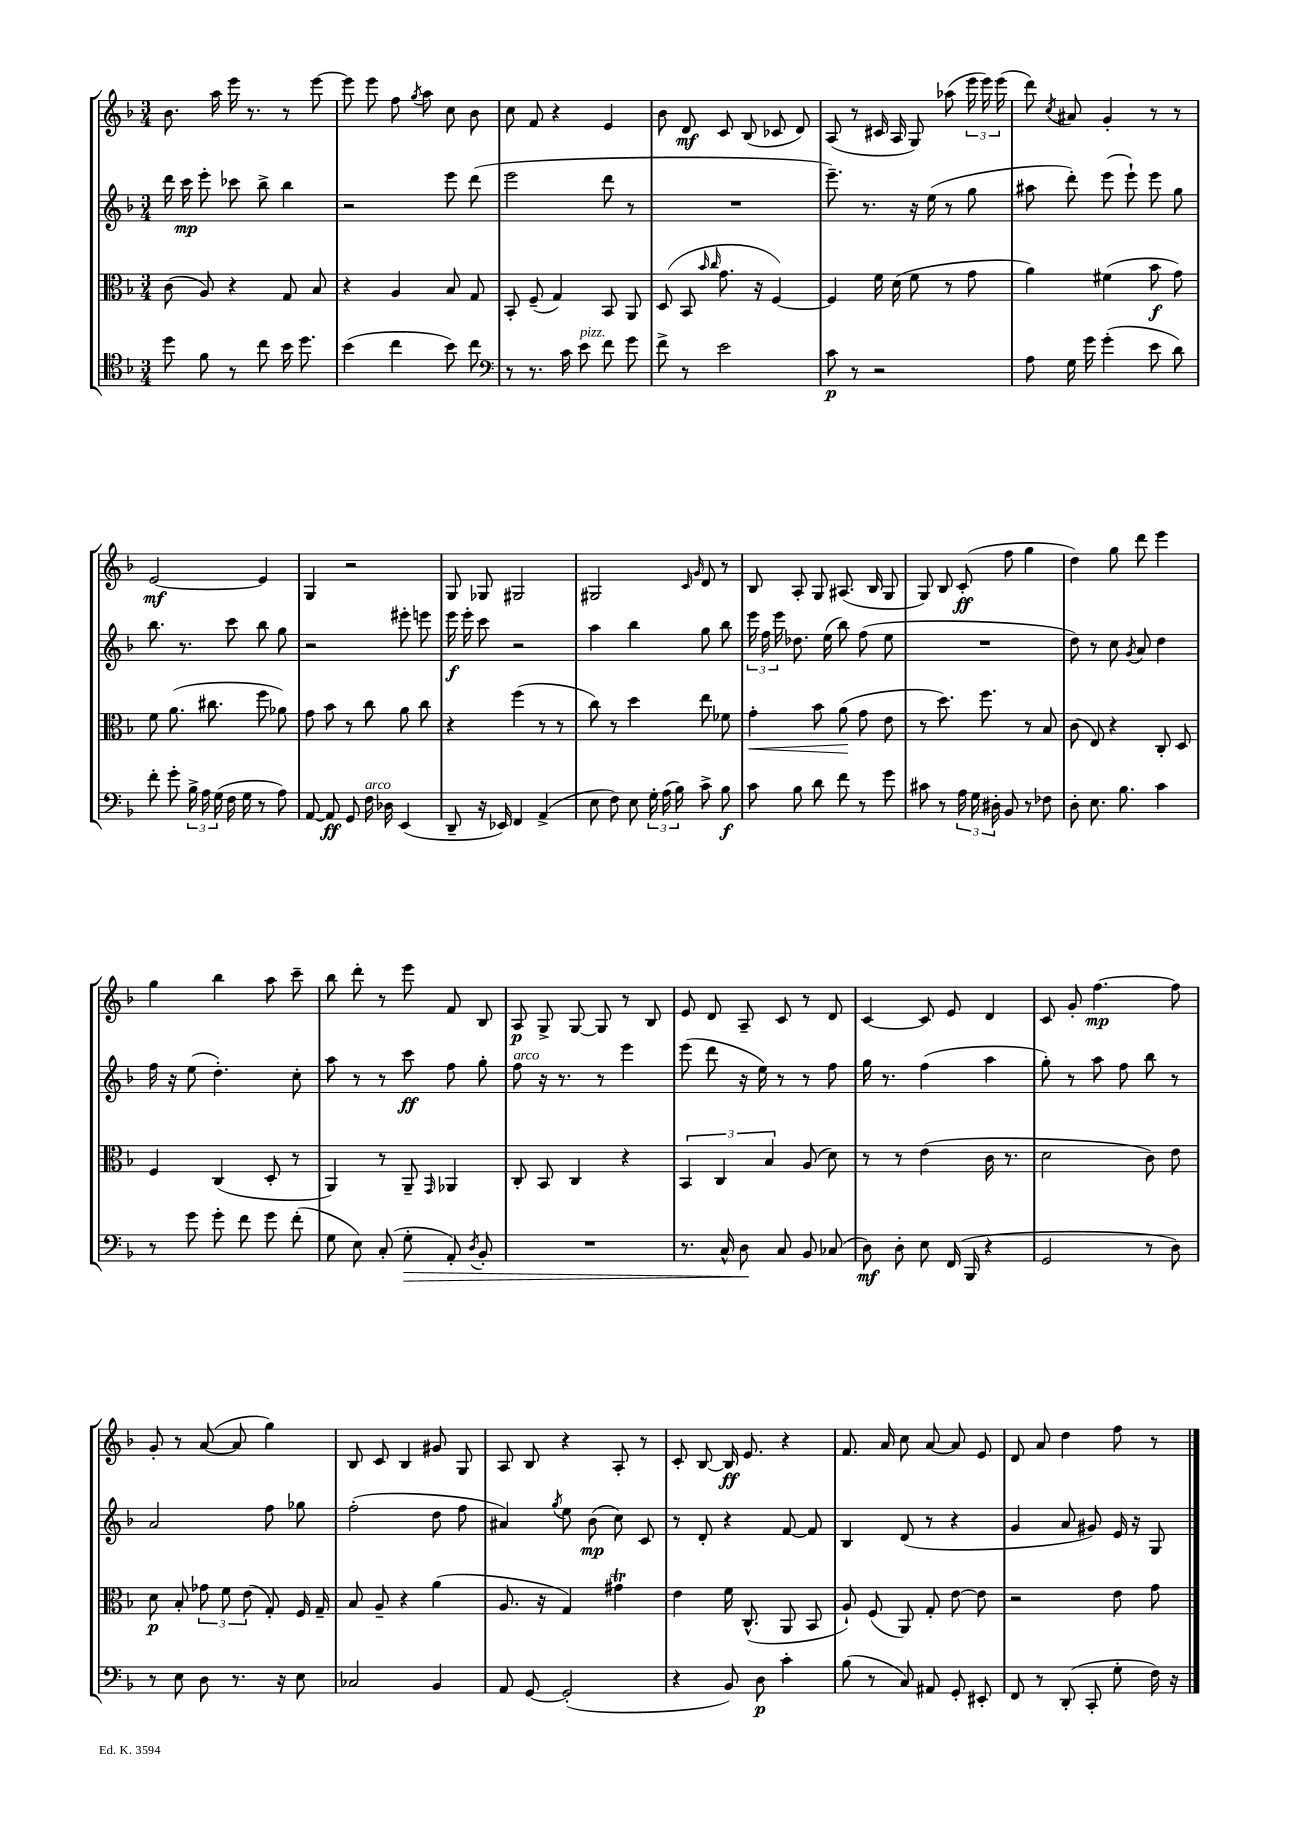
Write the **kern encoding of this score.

**kern	**kern	**kern	**kern
*staff4	*staff3	*staff2	*staff1
*clefC4	*clefC3	*clefG2	*clefG2
*k[b-]	*k[b-]	*k[b-]	*k[b-]
*M3/4	*M3/4	*M3/4	*M3/4
8dd	(8c	16ddd	8.b-
.	.	16ccc	.
8f	8A)	8eee'	.
.	.	.	16aa
8r	4r	8ccc-	16eee
.	.	.	8.r
8cc	.	8bb-^	.
16b-	8G	4bb-	8r
8.dd	.	.	.
.	8B-	.	[8eee
=	=	=	=
(4b-	4r	2r	8eee]
.	.	.	8eee
4cc	4A	.	8ff
.	.	.	8qgg
.	.	.	8aa
8b-)	8B-	8eee	8cc
8cc	8G	(8ddd	8b-
=	=	=	=
*clefF4	*	*	*
8r	8BB-'	2eee	8cc
8.r	(8F~	.	8f
.	4G)	.	4r
16c	.	.	.
8e	.	.	.
8f	8BB-	8ddd	4e
8g	8AA	8r	.
=	=	=	=
8f^	(8D	2.r	8b-
8r	8BB-	.	8d
.	16qqb-	.	.
.	16qqcc	.	.
2e	8.g	.	8c
.	.	.	(8B-
.	16r	.	.
.	[4F)	.	8c-
.	.	.	8d)
=	=	=	=
8c	4F]	8.eee~)	(8A
8r	.	.	8r
.	.	8.r	.
2r	16f	.	16c#
.	(16d	.	16A
.	8f	16r	8G)
.	.	(16ee	.
.	8r	8r	(8aa-
.	8g	8gg	24eee
.	.	.	24eee)
.	.	.	(24eee
=	=	=	=
8A	4a)	8aa#	8ddd)
.	.	.	8qcc
16G	.	8ddd')	8a#
16g	.	.	.
(4g'	(4f#	(8eee	4g'
.	.	8eee`)	.
8e	8b-	8eee	8r
8d)	8g)	8gg	8r
=	=	=	=
8f'	8f	8.bb-	[2e
8g'	(8.a	.	.
.	.	8.r	.
24B-^	.	.	.
24A	.	.	.
.	8.cc#	.	.
(24G	.	.	.
16F	.	8ccc	.
16G	.	.	.
8r	8ff	8bb-	4e]
8A)	8a-)	8gg	.
=	=	=	=
[8AA	8g	2r	4G
8AA]	8b-	.	.
8GG	8r	.	2r
16F	8cc	.	.
16D-	.	.	.
(4EE	8a	8eee#'	.
.	8cc	8eee	.
=	=	=	=
8DD~	4r	16eee	8G
.	.	16eee'	.
16r	.	8ccc	8G-
16EE-)	.	.	.
4FF	(4ff	2r	2G#
(4AA^	8r	.	.
.	8r	.	.
=	=	=	=
8E	8cc)	4aa	2G#
8F)	8r	.	.
8E	4dd	4bb-	.
24G'	.	.	.
(24A	.	.	.
24B-)	.	.	.
.	.	.	16qqc
.	.	.	16qqg
8c^	8ee	8gg	8d
8B-	8f-	8bb-	8r
=	=	=	=
8c	4g'	24eee	8B-
.	.	24ff	.
.	.	24eee	.
8B-	.	8.dd-	8A'
8d	8b-	.	8G
.	.	(16ee	.
8f	(8a	8bb-)	(8.A#
8r	8g	(8ff	.
.	.	.	16B-
8g	8e	8ee	8G
=	=	=	=
8c#	8r	2.r	8G)
8r	8.dd)	.	8B-
24A	.	.	(8c'
24G	.	.	.
.	8.ff	.	.
24D#'	.	.	.
8BB-	.	.	8ff
8r	8r	.	4gg
8F-	8B-	.	.
=	=	=	=
8D'	(8c	8dd)	4dd)
8.E	8E)	8r	.
.	4r	8cc	8gg
8.B-	.	.	.
.	.	8qg	.
.	.	8a	8ddd
4c	8C'	4dd	4eee
.	8D	.	.
=	=	=	=
8r	4F	16ff	4gg
.	.	16r	.
8g	.	(8ee	.
8g'	(4C	4.dd')	4bb-
8f	.	.	.
8g	8D'	.	8aa
(8f'	8r	8cc'	8ccc~
=	=	=	=
8G	4AA)	8aa	8bb-
8E)	.	8r	8ddd'
(8C'	8r	8r	8r
8G'	8AA~	8ccc	8eee
.	16qqGG	.	.
8AA')	4AA-	8ff	8f
8qD	.	.	.
8BB-'	.	8gg'	8B-
=	=	=	=
2.r	8C'	8ff	8A
.	8BB-	16r	8G^
.	.	8.r	.
.	4C	.	[8G
.	.	8r	8G]
.	4r	4eee	8r
.	.	.	8B-
=	=	=	=
8.r	6BB-	(8eee	8e
.	.	8ddd	8d
.	6C	.	.
16C^^	.	.	.
8D	.	16r	8A~
.	.	16ee)	.
.	6B-	.	.
8C	.	8r	8c
8BB-	(8A	8r	8r
(8C-	8d)	8ff	8d
=	=	=	=
8D)	8r	16gg	[4c
.	.	8.r	.
8D'	8r	.	.
8E	(4e	(4ff	8c]
(16FF	.	.	8e
16BBB-	.	.	.
4r	16c	4aa	4d
.	8.r	.	.
=	=	=	=
2GG	2d	8gg')	8c
.	.	8r	8g'
.	.	8aa	[4.ff
.	.	8ff	.
8r	8c)	8bb-	.
8D)	8e	8r	8ff]
=	=	=	=
8r	8d	2a	8g'
8E	8B-'	.	8r
8D	12g-	.	([8a
.	12f	.	.
8.r	.	.	8a]
.	(12e	.	.
.	8G')	8ff	4gg)
16r	.	.	.
8E	16F	8gg-	.
.	16G~	.	.
=	=	=	=
2C-	8B-	(2ff'	8B-
.	8A~	.	8c
.	4r	.	4B-
4BB-	(4a	8dd	8g#
.	.	8ff	8G
=	=	=	=
8AA	8.A	4a#)	8A
[8GG	.	.	8B-
.	16r	.	.
.	.	8qgg	.
(2GG']	4G)	8ee	4r
.	.	(8b-	.
.	4g#	8cc)	8A'
.	.	8c	8r
=	=	=	=
4r	4e	8r	8c'
.	.	8d'	[8B-
8BB-)	16f	4r	16B-]
.	(8.C^^	.	8.e
8D	.	.	.
4c'	8AA	[8f	4r
.	8BB-	8f]	.
=	=	=	=
(8B-	8A`)	4B-	8.f
8r	(8F	.	.
.	.	.	16a
8C)	8AA)	(8d	8cc
8AA#	8G'	8r	[8a
8GG'	[8e	4r	8a]
8EE#'	8e]	.	8e
=	=	=	=
8FF	2r	4g	8d
8r	.	.	8a
(8DD'	.	8a	4dd
8CC'	.	8g#)	.
8G'	8e	16e	8ff
.	.	16r	.
16F)	8g	8G	8r
16r	.	.	.
==	==	==	==
*-	*-	*-	*-
